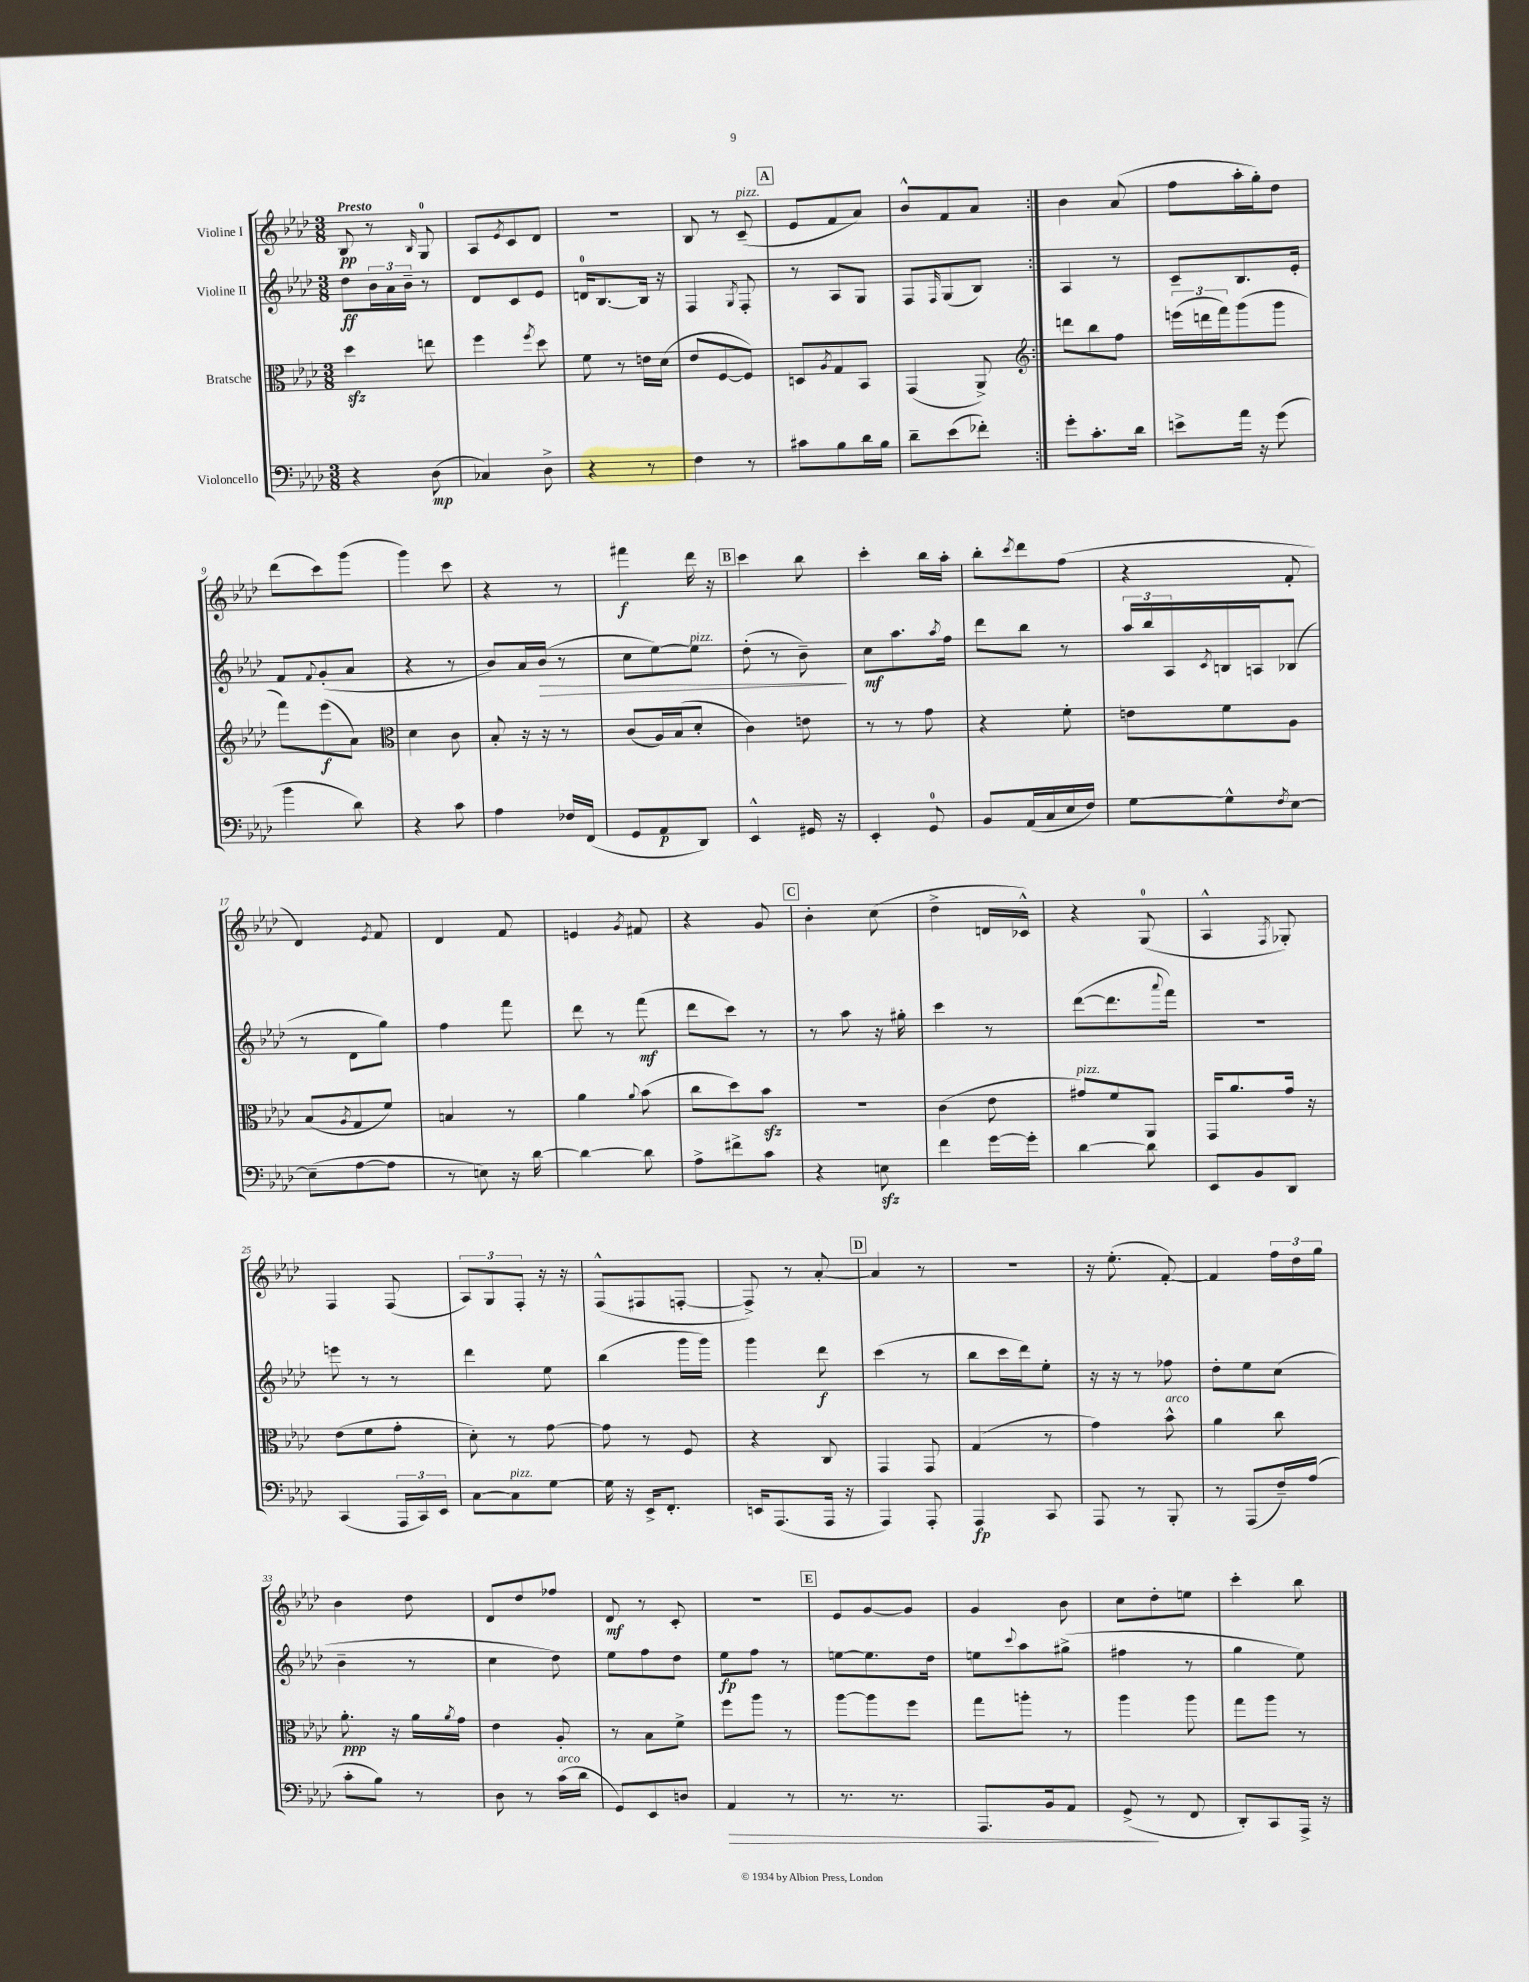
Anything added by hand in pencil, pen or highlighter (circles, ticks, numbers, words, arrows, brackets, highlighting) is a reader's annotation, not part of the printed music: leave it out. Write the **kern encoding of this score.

**kern	**kern	**kern	**kern
*staff4	*staff3	*staff2	*staff1
*clefF4	*clefC3	*clefG2	*clefG2
*k[b-e-a-d-]	*k[b-e-a-d-]	*k[b-e-a-d-]	*k[b-e-a-d-]
*M3/8	*M3/8	*M3/8	*M3/8
4r	4dd-\	8dd-\L	8B-/
.	.	24b-\L	8r
.	.	24a-\	.
.	.	24b-~\JJ	.
.	.	.	16qqB-/
(8D-\	8ee\	8r	8G/
=	=	=	=
4C-/)	4ff\	8d-/L	8A-/L
.	.	.	8qe-/
.	.	8c/	8c/
.	8qff/	.	.
8D-^\	8dd-\	8e-/J	8d-/J
=	=	=	=
4r	8f\	16d/LK	4.r
.	.	[8.B-/	.
.	8r	.	.
8r	16e\LL	16B-/]Jk	.
.	(16d-\JJ	16r	.
=	=	=	=
4F\	8e-/L	4F/	8B-/
.	[8F/	.	8r
.	.	8qG/	.
8r	8F/]J)	8F'/	(8c~/
=	=	=	=
8c#\L	8D/L	8r	8e-/L
.	8qA-/	.	.
8B-\	8G/	8A-/L	8f/
16d-\L	8BB-/J	8G/J	8a-/J)
16B-\JJ	.	.	.
=	=	=	=
8d-~\L	(4GG/	8F/L	8b-^^/L
.	.	16qqF/	.
(8e-\	.	(8G/	8f/
8f-'\J)	8AA-^/)	8B-/J)	8a-/J
=:|!	=:|!	=:|!	=:|!
*	*clefG2	*	*
8g'\L	8ddd\L	4A-/	4b-\
8.c'\	8bb-\	.	.
.	8ff\J	8r	(8a-/
16d-\Jk	.	.	.
=	=	=	=
8e^\L	(24eee\LL	8c~/L	8ff\L
.	24ddd\	.	.
.	24fff\J)	.	.
16a-\Jk	(8ggg\	8.B-/	16aa-'\L
16r	.	.	16gg'\J)
(8g\	8ggg\J	.	8dd-\J
.	.	16e-'/Jk	.
=	=	=	=
4b-\	8fff\L)	8f/L	(8ddd-\L
.	.	8qqf/	.
.	(8eee-\	(8g'/	8ccc\)
8d-\)	8a-\J)	8a-/J	(8ggg\J
=	=	=	=
*	*clefC3	*	*
4r	4d-\	4r	4ggg\)
8c\	8c\	8r	8ccc\
=	=	=	=
4A-\	8B-'/	8b-/L)	4r
.	16r	16a-/L	.
.	16r	(16b-/JJ	.
16F-/LL	8r	8r	8r
(16FF/JJ	.	.	.
=	=	=	=
8GG/L	(8c/L	8cc\L	4fff#\
8AA-/	16A-/L)	[8ee-\)	.
.	(16B-/J	.	.
8DD-/J)	8d-'/J	8ee-\]J	16ddd-\
.	.	.	16r
=	=	=	=
4EE-^^/	4c\)	(8dd-'\	4ccc\
.	.	8r	.
16GG#/	8e\	8b-~\)	8bb-\
16r	.	.	.
=	=	=	=
4EE-'/	8r	8cc\L	4ccc'\
.	8r	8.aa-\	.
8GG/	8g\	.	16bb-\LL
.	.	8qaa-/	.
.	.	16ff\Jk	16aa-'\JJ
=	=	=	=
8BB-/L	4r	8ddd-\L	8bb-'\L
.	.	.	8qccc/
(16AA-/L	.	8bb-\J	8ddd-\
16C/	.	.	.
16E-/	8f'\	8r	(8ff\J
16F/JJ)	.	.	.
=	=	=	=
[8G\L	8e\L	24aa-/LL	4r
.	.	24bb-/	.
.	.	24A-/	.
.	.	8qc/	.
8G^^\]	8f\	16B/	.
.	.	16A/J	.
8qF/	.	.	.
[8E-\J	8A-\J	(8B-/J	8f'/
=	=	=	=
(8E-~\]L	(8B-/L	8r	4d-/)
.	8qA-/	.	.
[8A-\	8G/	8d-\L	.
.	.	.	8qe-/
8A-\]J	8f/J)	8gg\J)	8f/
=	=	=	=
8r	4B/	4ff\	4d-/
8E\)	.	.	.
16r	8r	8fff\	8f/
[16d-\	.	.	.
=	=	=	=
4d-\_	4a-\	8ddd-\	4e/
.	.	8r	.
.	8qqa-/	.	8qg/
8d-\]	(8b-\	(8fff\	8f#/
=	=	=	=
8A-^\L	8cc\L	8ddd-\L	4r
8f#^\	8dd-\)	8ccc\J)	.
8c\J	8b-\J	8r	8g/
=	=	=	=
4r	4.r	8r	4b-'\
.	.	8aa-\	.
8E\	.	16r	(8cc\
.	.	16gg#'\	.
=	=	=	=
4f\	(4c\	4ccc\	4dd-^\
[16g\LL	8e-\	8r	16d/LL
16g'\]JJ	.	.	16c-^^/JJ)
=	=	=	=
[4d-\	8g#/L)	([8ddd-\L	4r
.	8f/	8.ddd-\]	.
8d-\]	8AA-/J	.	(8G/
.	.	8qqaaa-/	.
.	.	16fff\Jk)	.
=	=	=	=
8EE-/L	16GG/LK	4.r	4A-^^/
.	8.a-/	.	.
8BB-/	.	.	.
.	.	.	8qF/
8DD-/J	16g/Jk	.	8G-'/)
.	16r	.	.
=	=	=	=
(4CC/	(8e-\L	8eee\	4F/
.	8f\	8r	.
24AAA-/LL	8g'\J	8r	(8F/
24CC/)	.	.	.
24EE-/JJ	.	.	.
=	=	=	=
[8C\L	8d-'\)	4ddd-\	12A-/L)
.	.	.	12G/
8C\]	8r	.	.
.	.	.	12F'/J
[8G\J	[8g\	8ee-\	16r
.	.	.	16r
=	=	=	=
16G\]	8g\]	(4bb-\	(8F^^/L
16r	.	.	.
16EE-^/LK	8r	.	8F#/
8.FF'/J	.	.	.
.	8F/	16ggg\LL	[8F'/J
.	.	16ggg\JJ)	.
=	=	=	=
16EE/LK	4r	4ggg\	8F^/])
(8.AAA-/	.	.	.
.	.	.	8r
16AAA-/Jk	8C/	8ddd-\	[8a-'/
16r	.	.	.
=	=	=	=
4AAA-/)	4GG/	(4ccc\	4a-/]
8AAA-'/	8GG/	8r	8r
=	=	=	=
4AAA-/	(4G/	8bb-\L	4.r
.	.	16ccc\L	.
.	.	16ddd-\J)	.
8CC/	8r	8ee-'\J	.
=	=	=	=
8AAA-/	4g\)	16r	16r
.	.	16r	(8.ee-'\
8r	.	8r	.
8BBB-'/	8b-^^\	8ff-\	[8f'/)
=	=	=	=
8r	4a-\	8dd-'\L	4f/]
(8AAA-/L	.	8ee-\	.
16F~/L)	8cc\	(8cc\J	24ff\LL
.	.	.	24dd-\
(16A-/JJ	.	.	.
.	.	.	24gg\JJ
=	=	=	=
8c'\L	8.a-'\	4b-~\	4b-\
8B-\J)	.	.	.
.	16r	.	.
8r	16a-\LL	8r	8dd-\
.	8qa-/	.	.
.	16g\JJ	.	.
=	=	=	=
8D-\	4e-\	4cc\	8d-/L
8r	.	.	8dd-/
(16c\LL	8A-'/	8dd-\)	8ff-/J
16d-\JJ	.	.	.
=	=	=	=
8GG/L)	8r	8ee-\L	8d-/
8EE-/	8B-\L	8ff\	8r
8D/J	8f^\J	8dd-\J	8c'/
=	=	=	=
4AA-/	8ff\L	8ee-\L	4.r
.	8aa-\J	8ff\J	.
8r	8r	8r	.
=	=	=	=
8.r	[8aa-\L	[8ee\L	8e-/L
.	8aa-\]	8.ee\]	[8g/
8.r	.	.	.
.	8ff\J	.	8g/]J
.	.	16dd-\Jk	.
=	=	=	=
8.AAA-/L	8gg\L	8ee\L	4g/
.	.	8qqccc/	.
.	8aa'\J	8aa-\	.
16BB-/k	.	.	.
8AA-/J	8r	(8gg#^\J	8b-\
=	=	=	=
(8GG^/	4aa-\	4ff#\	8cc\L
8r	.	.	8dd-'\
8FF/	8aa-\	8r	8ee\J
=	=	=	=
8DD-'/L)	8gg\L	4gg\	4ccc'\
8CC/	8aa-\J	.	.
16AAA-^/Jk	8r	8ee-\)	8bb-\
16r	.	.	.
==	==	==	==
*-	*-	*-	*-
